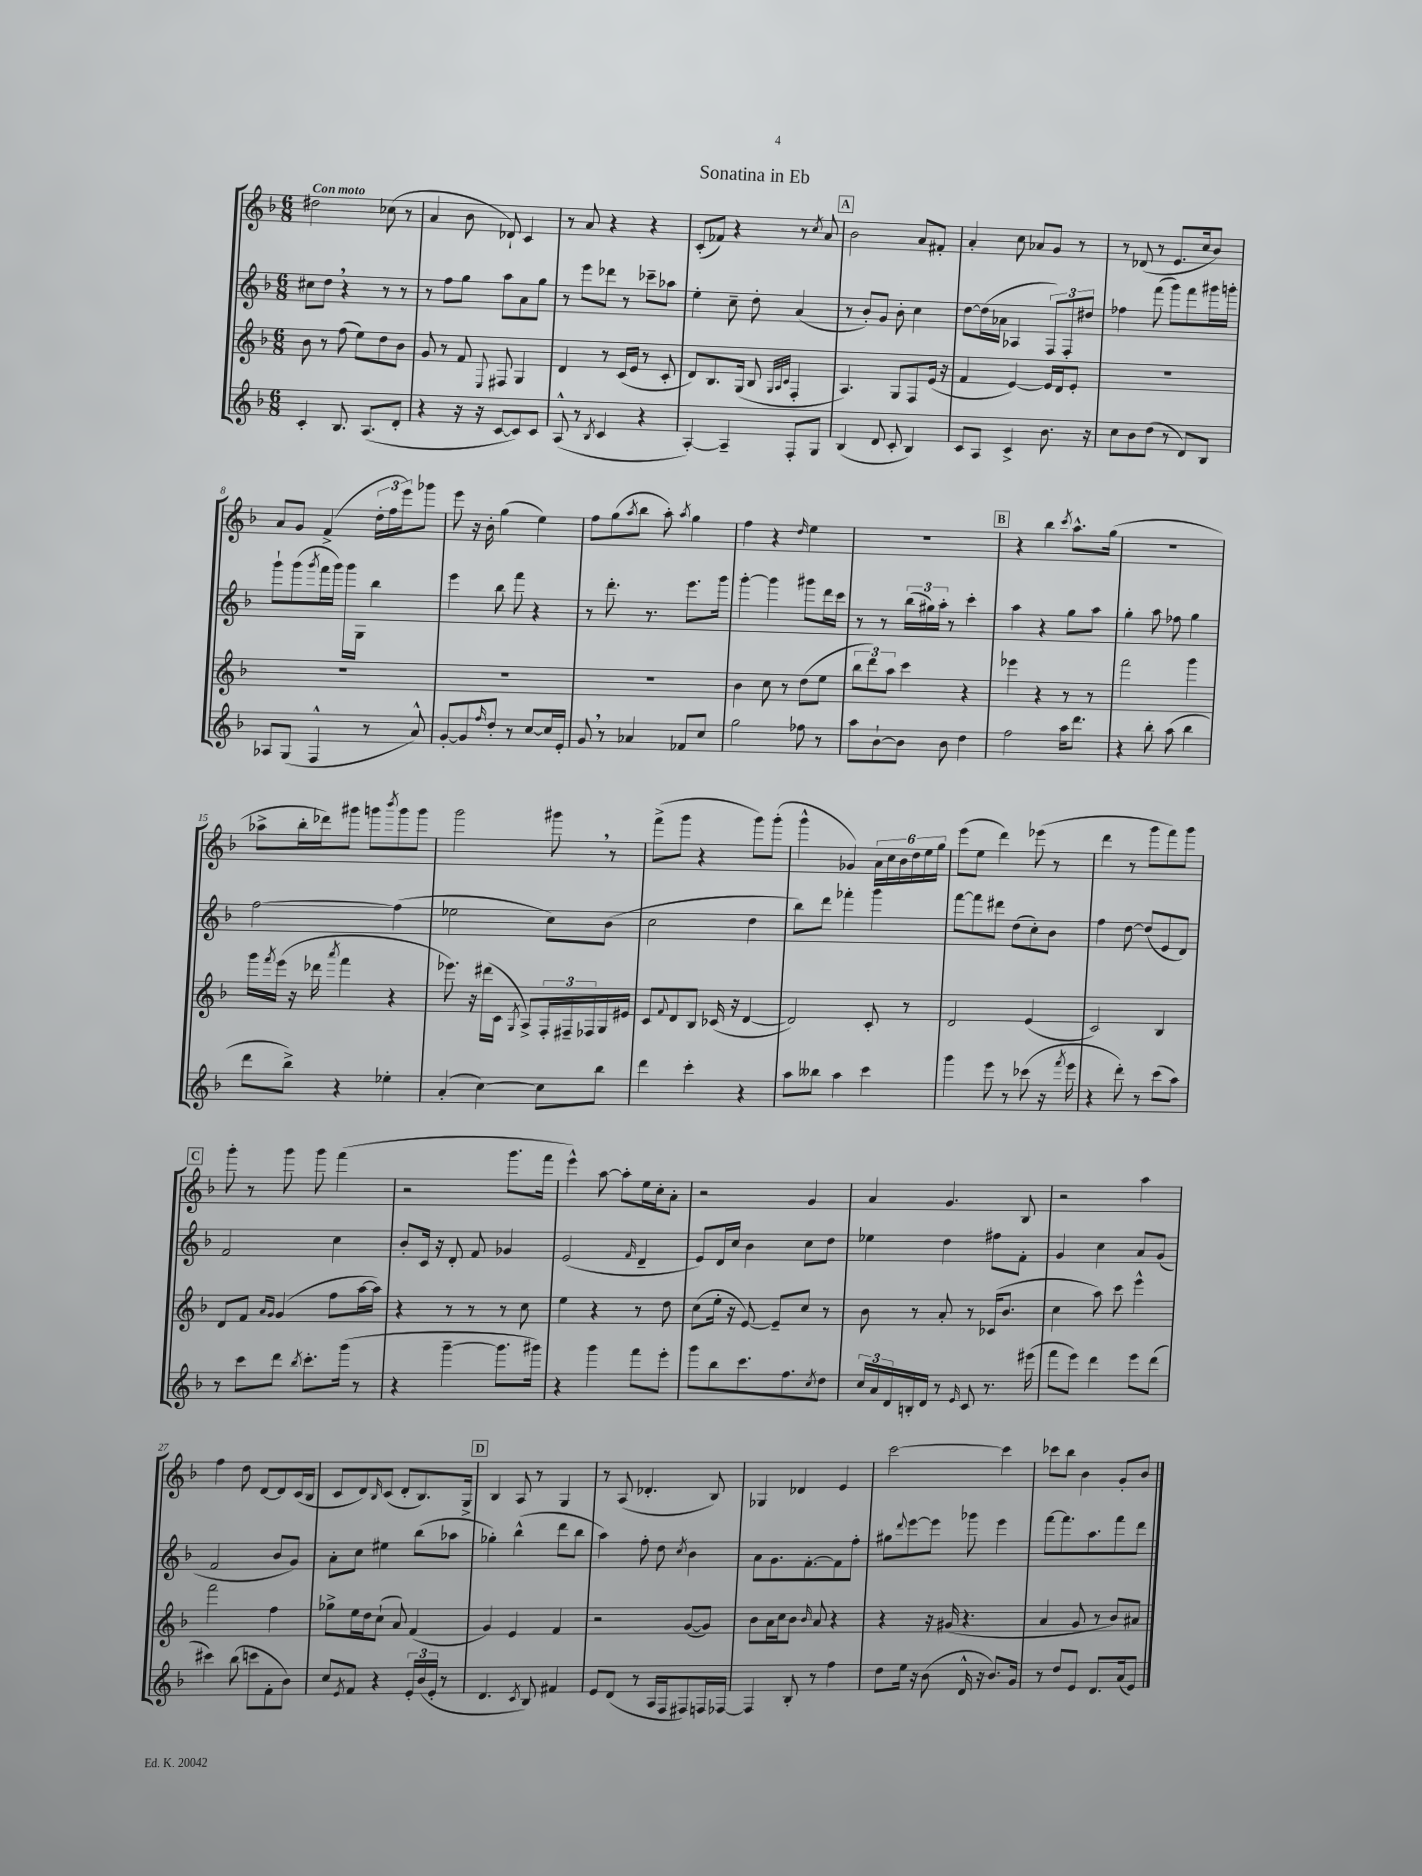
\header { title = "Sonatina in Eb" }
<<
\new StaffGroup <<
\new Staff = "s0" {
    \clef treble \key f \major \numericTimeSignature \time 6/8 \tempo "Con moto"
    dis''2 ces''8( r8 |
    a'4 bes'8 des'8-!) c'4 |
    r8 a'8 r4 r4 |
    c'8-.( fes'8) r4 r8 \acciaccatura { c''8 } a'8 |
    \mark \markup { \box "A" } bes'2 a'8 fis'8-. |
    a'4-. c''8 aes'8 g'8 r8 |
    r8 des'8( r8 e'8. c''16 bes'8) |
    a'8 g'8 f'4->( \tuplet 3/2 { d''16-. f''16 e'''16) } ges'''8 |
    e'''8 r16 bes'16-. g''4( e''4) |
    f''8 g''8( \acciaccatura { a''8 } bes''8 a''8-.) \acciaccatura { a''8 } g''4 |
    f''4 r4 \grace { d''16 } e''4 |
    R2. |
    \mark \markup { \box "B" } r4 bes''4 \acciaccatura { c'''8 } a''8.-^ g''16( |
    r2. |
    aes''8-> bes''16-. des'''16) gis'''8 g'''8 \acciaccatura { bes'''8 } g'''8 g'''8 |
    g'''2 gis'''8 \breathe r8 |
    f'''8->( g'''8 r4 g'''8) g'''8-.( |
    g'''4-^ ges'4) \tuplet 6/4 { a'16 c''16 bes'16 d''16 e''16 g''16 } |
    e'''8( e''8 d'''4) ees'''8( r8 |
    d'''4 r8 g'''8 f'''8) g'''8 |
    \mark \markup { \box "C" } g'''8-. r8 g'''8 g'''8 f'''4( |
    r2 g'''8. f'''16 |
    e'''4-^) a''8~ a''8-. e''16 c''16-. a'8-. |
    r2 g'4 |
    a'4 g'4. bes8 |
    r2 a''4 |
    f''4 d''8 d'8~ d'8 c'16( bes16 |
    c'8 d'8) \grace { bes16 } c'8( d'8-. bes8.) g16-> |
    \mark \markup { \box "D" } bes4 a8 r8 g4 |
    r8 a8( des'4.-. bes8) |
    ges4 des'4 e'4 |
    c'''2~ c'''4 |
    ces'''8 bes''8 bes'4 g'8-. bes'8 \bar "|." |
}
\new Staff = "s1" {
    \clef treble \key f \major \numericTimeSignature \time 6/8
    cis''8 d''8 \breathe r4 r8 r8 |
    r8 f''8 g''8 a''8 a'8 g''8 |
    r8 e'''8 des'''8 r8 ces'''8-- aes''8 |
    e''4-. c''8-- d''8-. a'4( |
    \mark \markup { \box "A" } r8 bes'8-.) g'8 bes'8-. c''4 |
    d''8~ d''16( aes'16 aes4 \tuplet 3/2 { f8) f8-. dis''8 } |
    fes''4 f'''8( g'''8) f'''8 gis'''16 g'''16-. |
    g'''8-! g'''8( \acciaccatura { g'''8 } f'''16 g'''16) g'''16 g16 bes''4 |
    e'''4 bes''8 f'''8 r4 |
    r8 d'''8.-. r8. e'''8. g'''16 |
    g'''4~-. g'''4 gis'''8 d'''16 c'''16 |
    r8 r8 \tuplet 3/2 { bes''16( gis''16) a''16-. } r8 c'''4-. |
    \mark \markup { \box "B" } a''4 r4 g''8 a''8 |
    g''4-. a''8 fes''8 g''4 |
    f''2~ f''4( |
    ees''2 c''8) bes'8( |
    c''2 d''4 |
    bes''8) d'''8 fes'''4-. g'''4 |
    f'''8~ f'''8 dis'''8 d''8( c''8-.) bes'8 |
    f''4 d''8~ d''8( e'8 d'8) |
    \mark \markup { \box "C" } f'2 c''4 |
    bes'8-. c'16 r16 d'8-. f'8 ges'4 |
    e'2( \grace { f'16 } d'4-- |
    e'8) d'16 c''16 bes'4 c''8 d''8 |
    ees''4 d''4 fis''8 f'8-. |
    g'4 c''4 a'8 g'8( |
    f'2 bes'8 g'8) |
    a'8-. c''8 eis''4 bes''8( aes''8 |
    \mark \markup { \box "D" } ges''4-.) bes''4-^( d'''8 bes''8 |
    a''4) f''8-. d''8 \acciaccatura { c''8 } bes'4 |
    a'8 g'8. f'8.~-. f'8 f''8-. |
    gis''8 \appoggiatura { d'''8 } e'''8~ e'''8 ges'''8 e'''4 |
    f'''8~ f'''8. a''8. f'''8 d'''8 \bar "|." |
}
\new Staff = "s2" {
    \clef treble \key f \major \numericTimeSignature \time 6/8
    bes'8 r8 f''8( e''8) d''8 bes'8 |
    g'8 r8 f'8 \appoggiatura { e8 } fis8 g4 |
    d'4 r8 c'16( e'16 r8 c'8-. |
    d'8) bes8. g16( bes8 \grace { g32 a32 c'32 } f4-. |
    \mark \markup { \box "A" } a4.) g8 f8 e'16( r16 |
    f'4 e'4~) e'16 d'16 e'8-. |
    R2. |
    R2. |
    R2. |
    R2. |
    bes'4 c''8 r8 d''8( e''8 |
    \tuplet 3/2 { bes''8 d'''8) a''8 } c'''4 r4 |
    \mark \markup { \box "B" } ees'''4 r4 r8 r8 |
    f'''2 g'''4 |
    g'''16 \acciaccatura { f'''8 } e'''16( r16 des'''16 \acciaccatura { a'''8 } f'''4 r4 |
    ees'''8.) r16 dis'''16( c'16 \acciaccatura { g8 } a8->) \tuplet 3/2 { f16-. fis16-- fes16 } g16 eis'16 |
    c'8 \appoggiatura { f'8 } d'8 bes8 ces'16( r16 d'4~ |
    d'2) c'8-. r8 |
    d'2 e'4( |
    c'2) bes4 |
    \mark \markup { \box "C" } d'8 f'8 \grace { a'16 g'16 } g'4( f''8 a''16~ a''16) |
    r4 r8 r8 r8 c''8 |
    e''4 r4 r8 d''8 |
    c''8( e''16-. r16 e'8~) e'8-- c''8 r8 |
    bes'8 r8 a'8-. r8 ces'16( bes'8. |
    c''4 a''8) c'''8 e'''4-^ |
    f'''2 f''4 |
    ges''8-> e''16 d''16 c''8-!( a'8) f'4( |
    \mark \markup { \box "D" } g'4) e'4 f'4 |
    r2 g'8~( g'8) |
    bes'8 a'16 c''16 bes'8 \grace { bes'16 } a'8 r4 |
    r4 r16 gis'16( r4. |
    a'4 g'8 r8 bes'8) ais'8 \bar "|." |
}
\new Staff = "s3" {
    \clef treble \key f \major \numericTimeSignature \time 6/8
    c'4-. bes8. a8.( d'8-. |
    r4 r16 r16 c'8~ c'8) c'8 |
    a8-^( r8 \acciaccatura { bes8 } c'4 r4 |
    a4~-.) a4-- f8-. g8 |
    \mark \markup { \box "A" } bes4( d'8 c'8-. bes4) |
    c'8 a8 c'4-> bes'8. r16 |
    c''8 bes'8 d''8( r8 d'8) bes8 |
    aes8 g8( f4-^ r8 a'8-^) |
    g'8~-. g'8 \grace { f''16 } d''8-. r8 c''8~ c''16 e'16-. |
    g'8 \breathe r8 aes'4 fes'8 c''8 |
    g''2 fes''8 r8 |
    a''8 bes'8~-! bes'8 bes'8 d''4 |
    \mark \markup { \box "B" } f''2 a''16 d'''8. |
    r4 bes''8-. a''8( bes''4 |
    d'''8 bes''8->) r4 ees''4-. |
    a'4-.( c''4~) c''8 bes''8 |
    d'''4 c'''4-. r4 |
    a''8 beses''8 a''4 c'''4 |
    g'''4 e'''8 r8 ces'''8( r16 \acciaccatura { f'''8 } e'''16 |
    r4 d'''8-.) r8 c'''8( a''8) |
    \mark \markup { \box "C" } r8 c'''8 d'''8 \acciaccatura { bes''8 } c'''8.-. g'''16( r8 |
    r4 g'''4~-- g'''8. gis'''16) |
    r4 g'''4 f'''8 e'''8-. |
    g'''8 bes''8 c'''8. f''8. \acciaccatura { c''8 } d''8 |
    \tuplet 3/2 { c''16 a'16 d'16 } b16-. d'16 r8 \grace { e'16 } c'8 r8. eis'''16( |
    f'''8 e'''8) d'''4 e'''8 d'''8( |
    cis'''4) bes''8( c'''8 f'8-. bes'8) |
    c''8 \acciaccatura { e'8 } f'8 r4 \tuplet 3/2 { e'16-. bes'16( e'16-. } r8 |
    \mark \markup { \box "D" } d'4. \acciaccatura { c'8 } bes8) fis'4 |
    e'8 d'8( r8 a16 f16 fis8) f16 fes16~ |
    fes4 bes8-. r8 f''4 |
    d''8 e''16 r16 bes'8( d'16-^ r16 bes'8.) g'16 |
    r8 d''8 e'8 d'8. a'16( e'8) \bar "|." |
}
>>
>>
